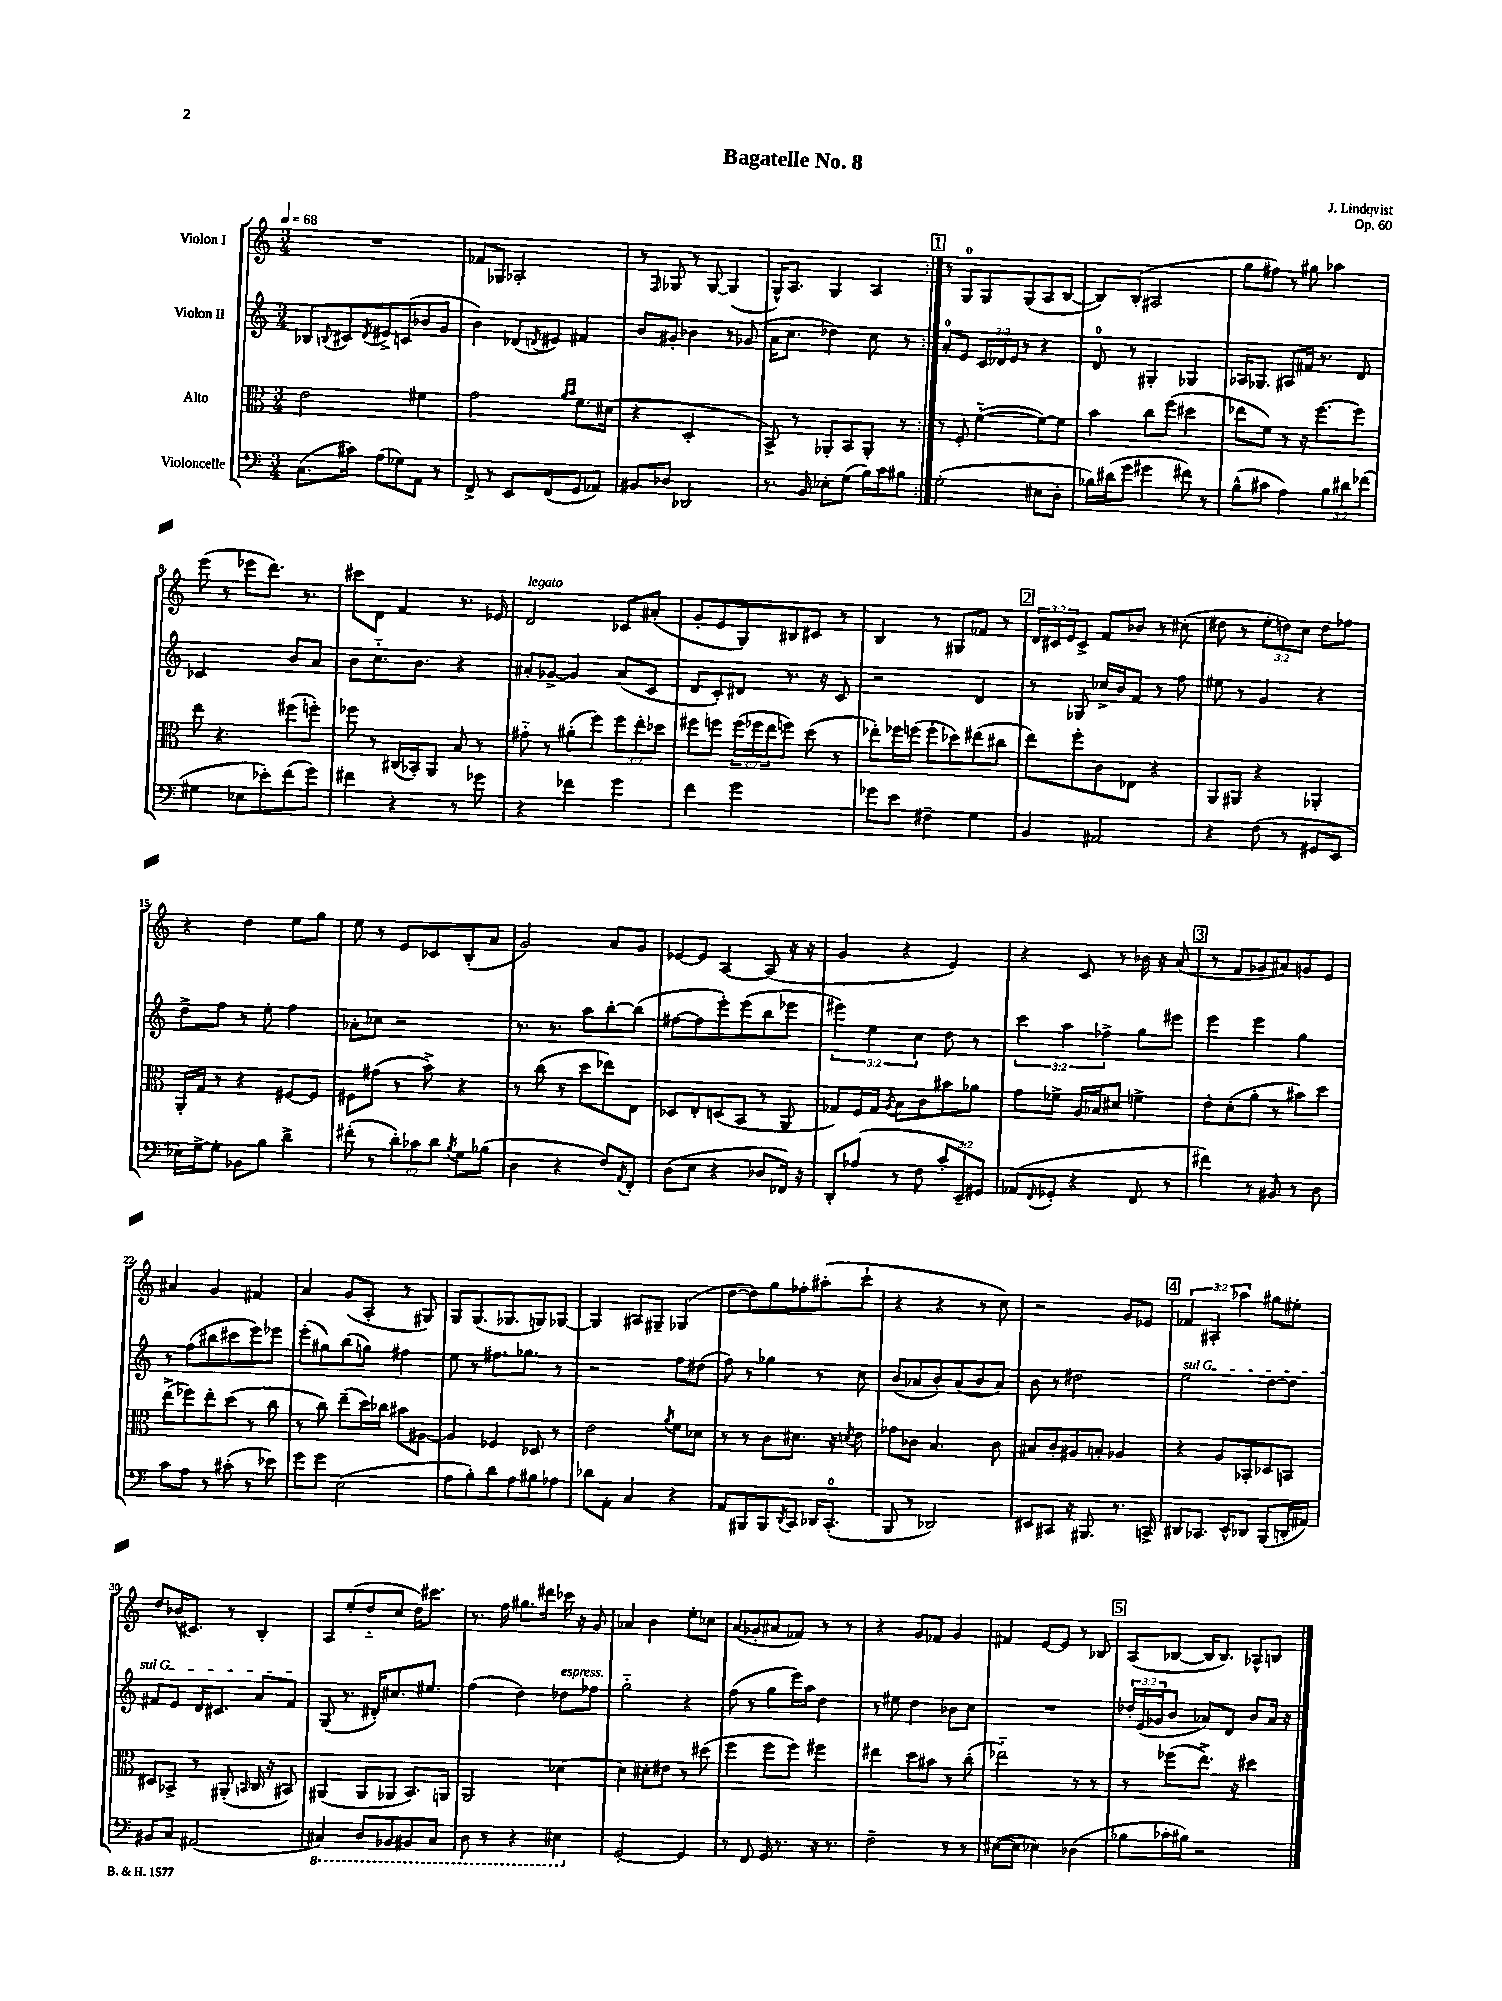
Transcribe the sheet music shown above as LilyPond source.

\header { title = "Bagatelle No. 8" composer = "J. Lindqvist" opus = "Op. 60" }
<<
\new StaffGroup <<
\new Staff = "s0" \with { instrumentName = "Violon I" } {
    \clef treble \key c \major \numericTimeSignature \time 3/4 \override Staff.TupletNumber.text = #tuplet-number::calc-fraction-text \tempo 4 = 68
    \repeat volta 2 { R2. |
    fes'8 ges8 aes2-. |
    r8 \grace { f16 } ges8 r8 ges8~ ges4( |
    g16-^) a8. g4 a4 | }
    \mark \markup { \box "1" } r8 g8-0 g8 g8( a8 b8~ |
    b8) b8-.( ais2 |
    g''8 fis''8) r8 gis''8 aes''4 |
    e'''8( r8 ees'''8 d'''8.) r8. |
    cis'''8 d'8 f'4 r8. ees'16 |
    d'2^\markup { \italic "legato" } ces'8 ais'8-.( |
    g'8-. e'8 g8) bis8 cis'8 r8 |
    b4 r8 gis8 fes'8 r8 |
    \mark \markup { \box "2" } \tuplet 3/2 { d'16 cis'16 e'16 } cis'8-> f'8 bes'8 r8 cis''8-.( |
    dis''8 r8 \tuplet 3/2 { e''8-. d''8) c''8 } d''8 fes''8 |
    r4 d''4 e''8 g''8 |
    e''8 r8 e'8 ces'8 b8-.( a'8 |
    g'2) a'8 g'8 |
    ees'8~ ees'8 a4~ a8( r16 r16 |
    g'4 r4 e'4) |
    r4 c'8 r8 bes'16 r16 a'8( |
    \mark \markup { \box "3" } r8 f'8 ges'8 ais'8) g'8 e'8 |
    ais'4 g'4 fis'4 |
    a'4 g'8( a8-. r8 gis8) |
    g8 g8.( ges8. g8) ges8~ |
    ges4 ais8 gis8-- ges4( |
    d''8~ d''8) g''8 fes''8-. ais''8-.( c'''8-! |
    r4 r4 r8 c''8) |
    r2 g'8 ees'8 |
    \mark \markup { \box "4" } \tuplet 3/2 { fes'4 ais4-. aes''4 } gis''8 eis''8-. |
    d''8 bes'16( cis'8.) r8 b4-. |
    a8 e''8-.( d''8-_ c''8 d''16) cis'''8. |
    r8. f''16 gis''8. dis'''16 ces'''16 r16 g'8 |
    aes'4 b'4 e''8-. ces''8 |
    a'8( ges'8-. ais'8 fes'8) r8 r8 |
    r4 g'8 fes'8 g'4 |
    fis'4 e'8~ e'8 r8 bes8 |
    \mark \markup { \box "5" } a8( bes8~ bes16 bes8.) aes8-^ b8 \bar "|." |
}
\new Staff = "s1" \with { instrumentName = "Violon II" } {
    \clef treble \key c \major \numericTimeSignature \time 3/4 \override Staff.TupletNumber.text = #tuplet-number::calc-fraction-text
    \repeat volta 2 { bes8 \appoggiatura { b8 } cis'8 \acciaccatura { d'8 } eis'8-> c'8( bes'8 g'8 |
    b'4) des'8( \acciaccatura { d'8 } eis'8) fis'4 |
    b'8 gis'8-. bes'4 r8 ges'8( |
    a'16 c''8. des''4) c''8 r8 | }
    \mark \markup { \box "1" } a'8-0-. e'8 \tuplet 3/2 { c'16 des'16 e'16 } r8 r4 |
    d'8-0 r8 gis4-. ges4 |
    aes16 ges8. ais8 fis'16 r8. d'8 |
    ces'2 b'8 a'8 |
    b'8 c''8.-_ b'8. r4 |
    ais'8-. ges'8~-> ges'4 ais'8( c'8 |
    d'8 c'8-.) dis'8 r8. r16 c'8 |
    r2 d'4 |
    \mark \markup { \box "2" } r8 ges8 ces''16-> b'16 f'8 r8 f''8 |
    eis''8 r8 g'4 r4 |
    d''8-> f''8 r8 e''8-. f''4 |
    aes'8-. ces''8 r2 |
    r8. r8. a''8 b''8~-. b''8( |
    fis''8~ fis''8 e'''8-.) e'''8( b''8 ees'''8 |
    \tuplet 3/2 { eis'''4) e''4 c''4 } d''8 r8 |
    \tuplet 3/2 { c'''4 a''4 fes''4-> } g''8 eis'''8 |
    \mark \markup { \box "3" } e'''4 e'''4 g''4 |
    r8 f''8( bis''8 cis'''8 e'''8) ees'''8 |
    e'''8-.( gis''8) b''8( g''8) fis''4 |
    e''8 r8 fis''8. ges''8. r8 |
    r2 f''8 dis''8( |
    f''8) r8 ges''4 r8 c''8 |
    b'8( aes'8 b'8-.) aes'8( b'8 aes'8) |
    b'8 r8 dis''2 |
    \mark \markup { \box "4" } \once \override TextSpanner.bound-details.left.text = \markup { \italic "sul G" } e''2\startTextSpan d''8~ d''8 |
    fis'8 e'8 d'16 cis'8. a'8 fis'8\stopTextSpan |
    g8( r8. dis'16-.) cis''8. eis''8. |
    f''4( d''4) des''8^\markup { \italic "espress." } fes''8 |
    g''2-_ r4 |
    f''8( r8 g''8 e'''16) a''16 d''4 |
    r8 eis''8 d''4 bes'8 c''8 |
    R2. |
    \mark \markup { \box "5" } \tuplet 3/2 { des''16-. e'16( ges'16 } b'8 aes'8) d'8 b'8 aes'16 r16 \bar "|." |
}
\new Staff = "s2" \with { instrumentName = "Alto" } {
    \clef alto \key c \major \numericTimeSignature \time 3/4 \override Staff.TupletNumber.text = #tuplet-number::calc-fraction-text
    \repeat volta 2 { e'2 fis'4 |
    g'2 \grace { a'16 b'16 } f'8. dis'16( |
    r4 d2-. |
    b,8->) r8 aes,8-. b,8 aes,8-. r8 | }
    \mark \markup { \box "1" } r8 f8-. f'4~-_( f'8~) f'8 |
    b'4 c''8 f''8( dis''4 |
    ees''8 f'8) r8 r16 f''8.~ f''8 |
    e''8 r4. fis''8( f''8-.) |
    fes''8 r8 cis16( bes,16-.) a,8 b8 r8 |
    gis'8-_ r8 ais'8-.( f''8) \tuplet 3/2 { f''8 e''8-. des''8 } |
    fis''8 f''8 \tuplet 3/2 { f''16( fes''16 e''16 } f''8) d''8( r8 |
    ees''8-.) fes''16 f''16( f''8-. des''8) eis''8( cis''8 |
    \mark \markup { \box "2" } e''8) f''8-. c'8 ees8 r4 |
    a,8 ais,8 r4 aes,4-. |
    a,16-. g16 r8 r4 fis8~ fis8 |
    fis8 gis'8( r8 b'8->) r4 |
    r8 c''8( r8 d''8 ees''8) e8 |
    des8 e8-. d8( b,8 r8 a,8 |
    ges8) f16 ges16 \acciaccatura { a8 } b8 c'8 bis'8 aes'8 |
    g'8 fes'8-> a16 bes16 dis'8 f'4-> |
    \mark \markup { \box "3" } e'8-. d'8-.( a'8-. r8 bis'8) d''8 |
    e''8->( fes''8) e''8-. d''8( r8 c''8 |
    r8 c''8) e''8--( d''16) ces''16 bis'8 ais8~ |
    ais4 fes4 des8 r8 |
    e'2 \acciaccatura { a'8 } f'8 des'8 |
    r8 r8 c'8 dis'8. r16 \acciaccatura { d'8 } e'8 |
    ges'8 ces'8 b4. ces'8 |
    bis8 c'8-. ais8 b8-. aes4 |
    \mark \markup { \box "4" } r4 a8 bes,8-. des8 b,8 |
    dis8 bes,8-> r8 ais,8-.( \grace { b,16 } c16 r16 bis,8) |
    ais,4( ais,8 aes,8 b,8.) a,16 |
    a,2 des'4~ |
    des'4 dis'8-. eis'8 r8 dis''8( |
    f''4 f''8 f''8) fis''4 |
    eis''4 d''8 bis'8 r8 c''8-.( |
    ees''2-_) r8 r8 |
    \mark \markup { \box "5" } r8 fes''8( e''8.->) r16 dis''4 \bar "|." |
}
\new Staff = "s3" \with { instrumentName = "Violoncelle" } {
    \clef bass \key c \major \numericTimeSignature \time 3/4 \override Staff.TupletNumber.text = #tuplet-number::calc-fraction-text
    \repeat volta 2 { c8.( cis'16) a8( ges8) a,8 r8 |
    f,8-> r8 e,8 f,8( g,8 aes,8) |
    bis,8 des8 des,2 |
    r8. b,16 ees8-. g8( b16) c'16 bis8 | }
    \mark \markup { \box "1" } g2-.( eis8 d8-. |
    bes16) dis'16( g'8 gis'4 fis'8) r8 |
    b8-^( cis'8 a4) \tuplet 3/2 { b8 dis'8 fes'8( } |
    gis4 ees8 ees'8-.) f'8( g'8) |
    fis'4 r4 r8 ges'8 |
    r4 fes'4 g'4 |
    f'4 g'2 |
    ges'8 e'8 fis4-- g4 |
    \mark \markup { \box "2" } b,4 ais,2 |
    r4 f8( r8 gis,8 e,8 |
    ees16) g16~-> g8-. bes,8 b8 d'4-> |
    fis'8-.( r8 \tuplet 3/2 { d'8-.) ces'8 d'8 } \acciaccatura { b8 } g8 bes8( |
    d4 r4 f8) \acciaccatura { a,8 } f,8-. |
    d8( e8 r4 des8 fes,16) r16 |
    d,8-. aes8( r8 f8 \tuplet 3/2 { c'8-. e,8--) gis,8 } |
    aes,8( \appoggiatura { f,8 } ges,8-. r4 f,8 r8 |
    \mark \markup { \box "3" } fis'4) r8 bis,8 r8 d8 |
    c'8 a8 r8 cis'8-.( r8 ees'8) |
    g'8 g'8 e2( |
    a8 b8-.) d'8 a8 bis8 aes8 |
    des'8 a,8-. c4 r4 |
    a,8 bis,,8 bis,,8 \acciaccatura { d,8 } c,8 des,16 c,8.-0-.( |
    b,,8 r8 des,2) |
    eis,8 cis,8 r16 bis,,8. r8. c,16-> |
    \mark \markup { \box "4" } dis,8 ces,8. e,16-^ des,8 b,,8( d,16-. ais,16) |
    bis,8 c8 ais,2( |
    \ottava #-1 cis,4) d,8 bes,,8 bis,,8 cis,8 |
    d,8 r8 r4 eis,4 \ottava #0 |
    g,2~-. g,4 |
    r8 f,8 g,16 r8. r16 r8. |
    f2-- r8 r8 |
    eis8~( eis8 ees4) des4( |
    \mark \markup { \box "5" } bes8 ces'16-. bis16) r2 \bar "|." |
}
>>
>>
